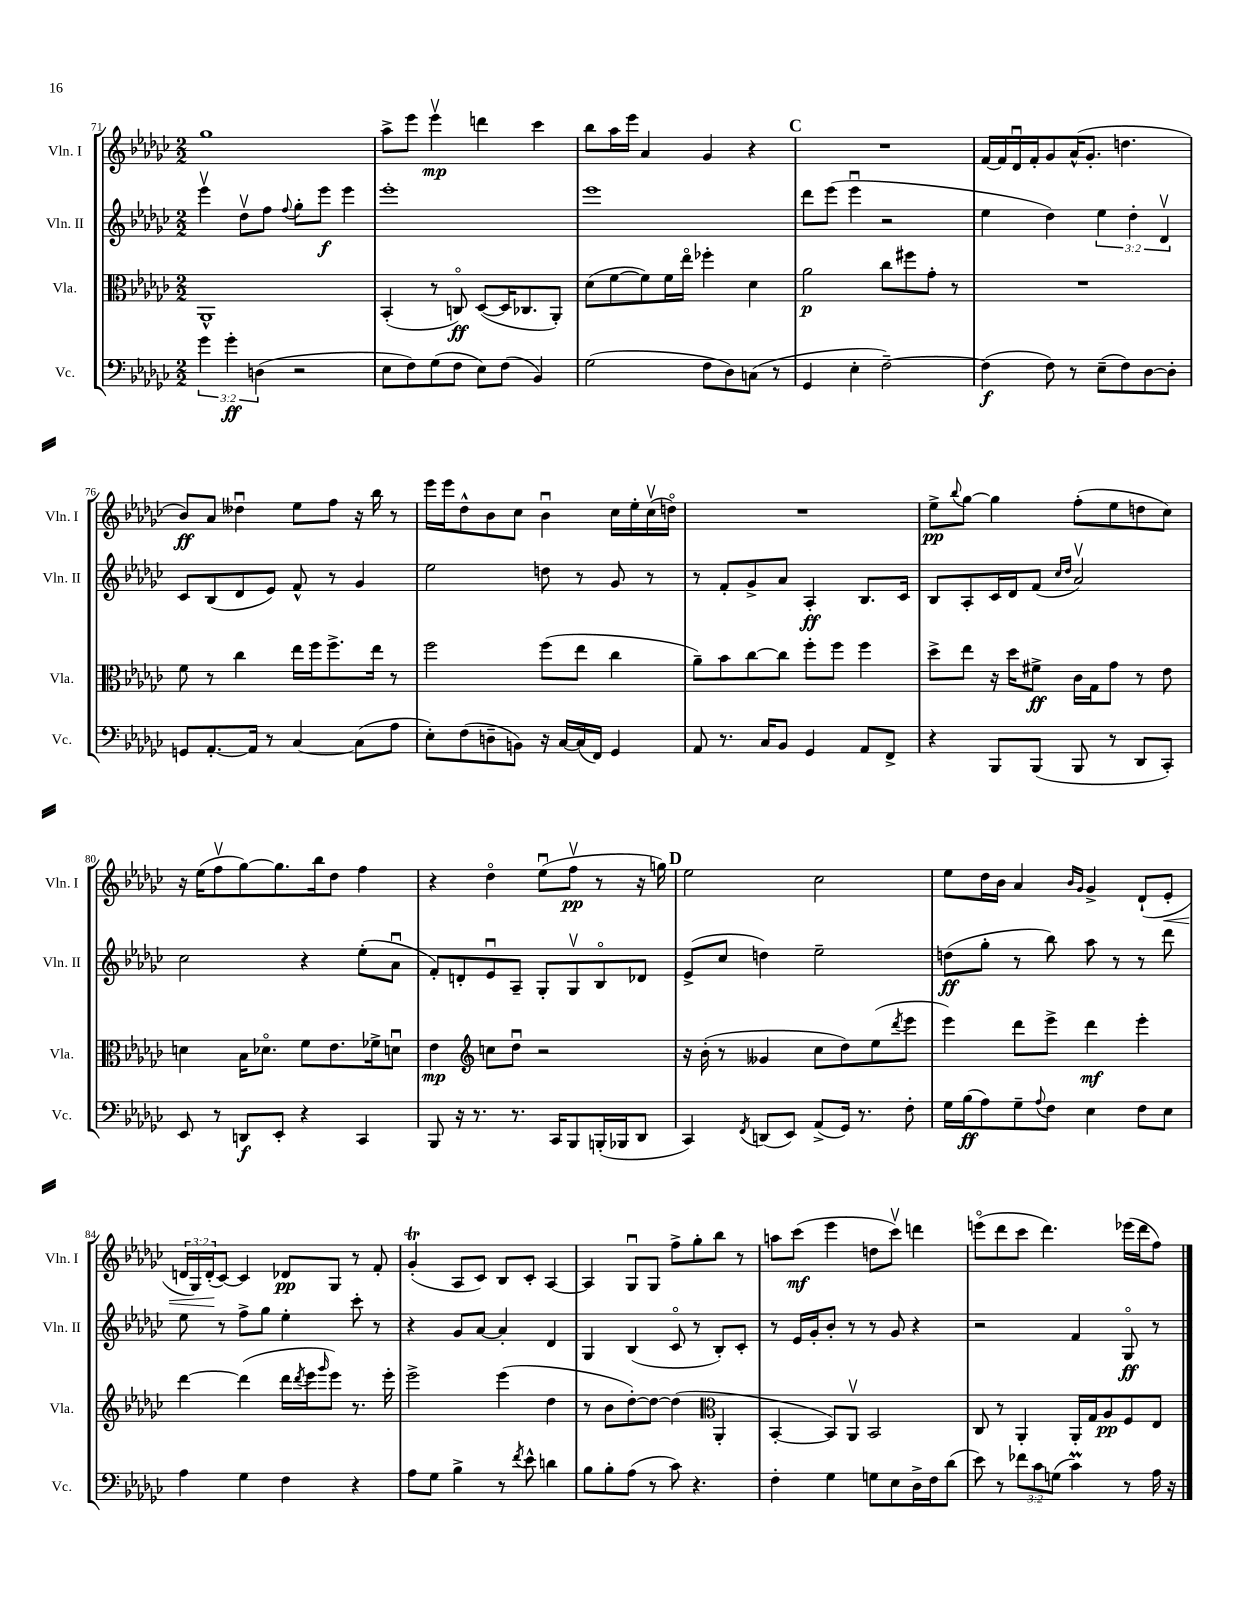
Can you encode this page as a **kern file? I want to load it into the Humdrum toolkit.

**kern	**kern	**kern	**kern
*staff4	*staff3	*staff2	*staff1
*clefF4	*clefC3	*clefG2	*clefG2
*k[b-e-a-d-g-c-]	*k[b-e-a-d-g-c-]	*k[b-e-a-d-g-c-]	*k[b-e-a-d-g-c-]
*M2/2	*M2/2	*M2/2	*M2/2
6g-	1AA-^^	4eee-v	1gg-
6g-'	.	.	.
.	.	8dd-v	.
(6D	.	.	.
.	.	8ff	.
.	.	8qqff	.
2r	.	8gg-'	.
.	.	8eee-	.
.	.	4eee-	.
=	=	=	=
8E-	(4BB-'	1eee-'	8aa-^
8F)	.	.	8eee-
(8G-	8r	.	4eee-v
8F	8Co)	.	.
8E-)	([8D-	.	4ddd
(8F	16D-]	.	.
.	8.C-	.	.
4BB-)	.	.	4ccc-
.	8AA-')	.	.
=	=	=	=
(2G-	(8d-	1eee-	8bb-
.	[8f	.	16aa-
.	.	.	16eee-
.	8f])	.	4a-
.	16f	.	.
.	16ee-o	.	.
8F	4ff-'	.	4g-
8D-)	.	.	.
(8C	4d-	.	4r
8r	.	.	.
=	=	=	=
4GG-	2a-	8ddd-	1r
.	.	(8eee-	.
4E-'	.	4eee-u	.
[2F~)	8cc-	2r	.
.	8ff#	.	.
.	8g-'	.	.
.	8r	.	.
=	=	=	=
(4F]	1r	4ee-	[16f
.	.	.	16f]
.	.	.	16d-u
.	.	.	16f'
8F)	.	4dd-)	8g-
8r	.	.	(16a-^^
.	.	.	8.g-'
(8E-~	.	6ee-	.
8F)	.	.	4.dd
.	.	6dd-'	.
[8D-	.	.	.
.	.	6d-v	.
8D-']	.	.	.
=	=	=	=
8GG	8f	8c-	8b-)
[8.AA-'	8r	(8B-	8a-
.	4cc-	8d-	4dd--u
16AA-]	.	.	.
8r	.	8e-)	.
[4C-	16ee-	8f^^	8ee-
.	16ff	.	.
.	8.ff^	8r	8ff
(8C-]	.	4g-	16r
.	16ee-	.	16bb-
8A-	8r	.	8r
=	=	=	=
8E-')	2ff	2ee-	16eee-
.	.	.	16eee-
(8F	.	.	8dd-^^
8D~	.	.	8b-
8BB)	.	.	8cc-
16r	(8ff	8dd	4b-u
[16C-	.	.	.
(16C-]	8ee-	8r	.
16FF)	.	.	.
4GG-	4cc-	8g-	16cc-
.	.	.	16ee-'
.	.	8r	(16cc-v
.	.	.	16ddo)
=	=	=	=
8AA-	8a-~)	8r	1r
8.r	8b-	8f'	.
.	[8cc-	8g-^	.
16C-	.	.	.
8BB-	8cc-]	8a-	.
4GG-	8ff'	4A-'	.
.	8ff	.	.
8AA-	4ff	8.B-	.
8FF^	.	.	.
.	.	16c-	.
=	=	=	=
4r	8dd-^	8B-	8ee-^
.	.	.	8qqbb-
.	8ee-	8A-'	[8gg-
8BBB-	16r	16c-	4gg-]
.	16dd-	16d-	.
(8BBB-	8f#^	(8f	.
.	.	16qqcc-	.
.	.	16qqdd-	.
8BBB-	16c-	2a-v)	(8ff'
.	16G-	.	.
8r	8g-	.	8ee-
8DD-	8r	.	8dd
8CC-')	8e-	.	8cc-)
=	=	=	=
8EE-	4d	2cc-	16r
.	.	.	(16ee-
8r	.	.	8ffv
8DD	16B-	.	[8gg-)
.	8.d-o	.	.
8EE-'	.	.	8.gg-]
4r	8f	4r	.
.	.	.	16bb-
.	8.e-	.	8dd-
4CC-	.	(8ee-'	4ff
.	16f-^	.	.
.	8du	8a-u	.
=	=	=	=
8BBB-	4e-	8f')	4r
16r	.	8d'	.
8.r	.	.	.
*	*clefG2	*	*
.	8cc	8e-u	4dd-o
8.r	8dd-u	8A-~	.
.	2r	8G-'	(8ee-u
16CC-	.	.	.
8BBB-	.	8G-v	8ffv
(16BBB'	.	8B-o	8r
16BBB-	.	.	.
8DD-	.	8d-	16r
.	.	.	16gg)
=	=	=	=
4CC-)	16r	(8e-^	2ee-
.	(16b-'	.	.
.	8r	8cc-	.
8qFF	.	.	.
(8DD	4g--	4dd)	.
8EE-)	.	.	.
(8AA-^	8cc-	2ee-~	2cc-
16GG-)	8dd-)	.	.
8.r	.	.	.
.	(8ee-	.	.
.	8qddd-	.	.
8F'	8eee-	.	.
=	=	=	=
16G-	4eee-)	(8dd	8ee-
(16B-	.	.	.
8A-)	.	8gg-'	16dd-
.	.	.	16b-
8G-~	8ddd-	8r	4a-
8qqA-	.	.	.
8F	8eee-^	8bb-)	.
.	.	.	16qqb-
.	.	.	16qqg-
4E-	4ddd-	8aa-	4g-^
.	.	8r	.
8F	4eee-'	8r	(8d-`
8E-	.	8ddd-	8e-'
=	=	=	=
4A-	[4ddd-	8ee-	24d
.	.	.	24G-)
.	.	.	(24d'
.	.	8r	[8c-)
4G-	(4ddd-]	8ff^	4c-]
.	.	8gg-	.
4F	16ddd-	4ee-'	8d-
.	8qddd-	.	.
.	16eee-	.	.
.	16qqggg-	.	.
.	8eee-)	.	8G-
4r	8.r	8ccc-'	8r
.	.	8r	8f'
.	16eee-'	.	.
=	=	=	=
8A-	2eee-^	4r	(4g-'
8G-	.	.	.
4B-^	.	8g-	8A-
.	.	[8a-	8c-)
8r	(4eee-	4a-']	8B-
8qf	.	.	.
8e-^^	.	.	8c-'
4d	4dd-	4d-	[4A-
=	=	=	=
8B-	8r	4G-	4A-]
8B-'	8b-	.	.
(8A-	[8dd-')	(4B-	8G-u
8r	8dd-_	.	8G-
8c-)	(4dd-]	8c-o	8ff^
4.r	.	8r	8gg-'
*	*clefC3	*	*
.	4AA-'	8B-')	8bb-
.	.	8c-'	8r
=	=	=	=
4F'	[4BB-'	8r	8aa
.	.	16e-	(8ccc-
.	.	16g-'	.
4G-	8BB-])	8b-'	4eee-
.	8AA-v	8r	.
8G	2BB-	8r	8dd
8E-	.	8g-	8ccc-v)
16D-^	.	4r	4ddd
16F	.	.	.
(8d-	.	.	.
=	=	=	=
8e-)	8C-	2r	(8eeeo
8r	8r	.	8ddd-
12f-	4AA-'	.	8ccc-
12c-	.	.	.
.	.	.	4.ddd-)
(12G	.	.	.
4c-)	16AA-'	4f	.
.	16G-	.	.
.	8A-	.	.
8r	8F	8G-o	(16eee-
.	.	.	16ddd-
16A-	8E-	8r	8ff)
16r	.	.	.
==	==	==	==
*-	*-	*-	*-
